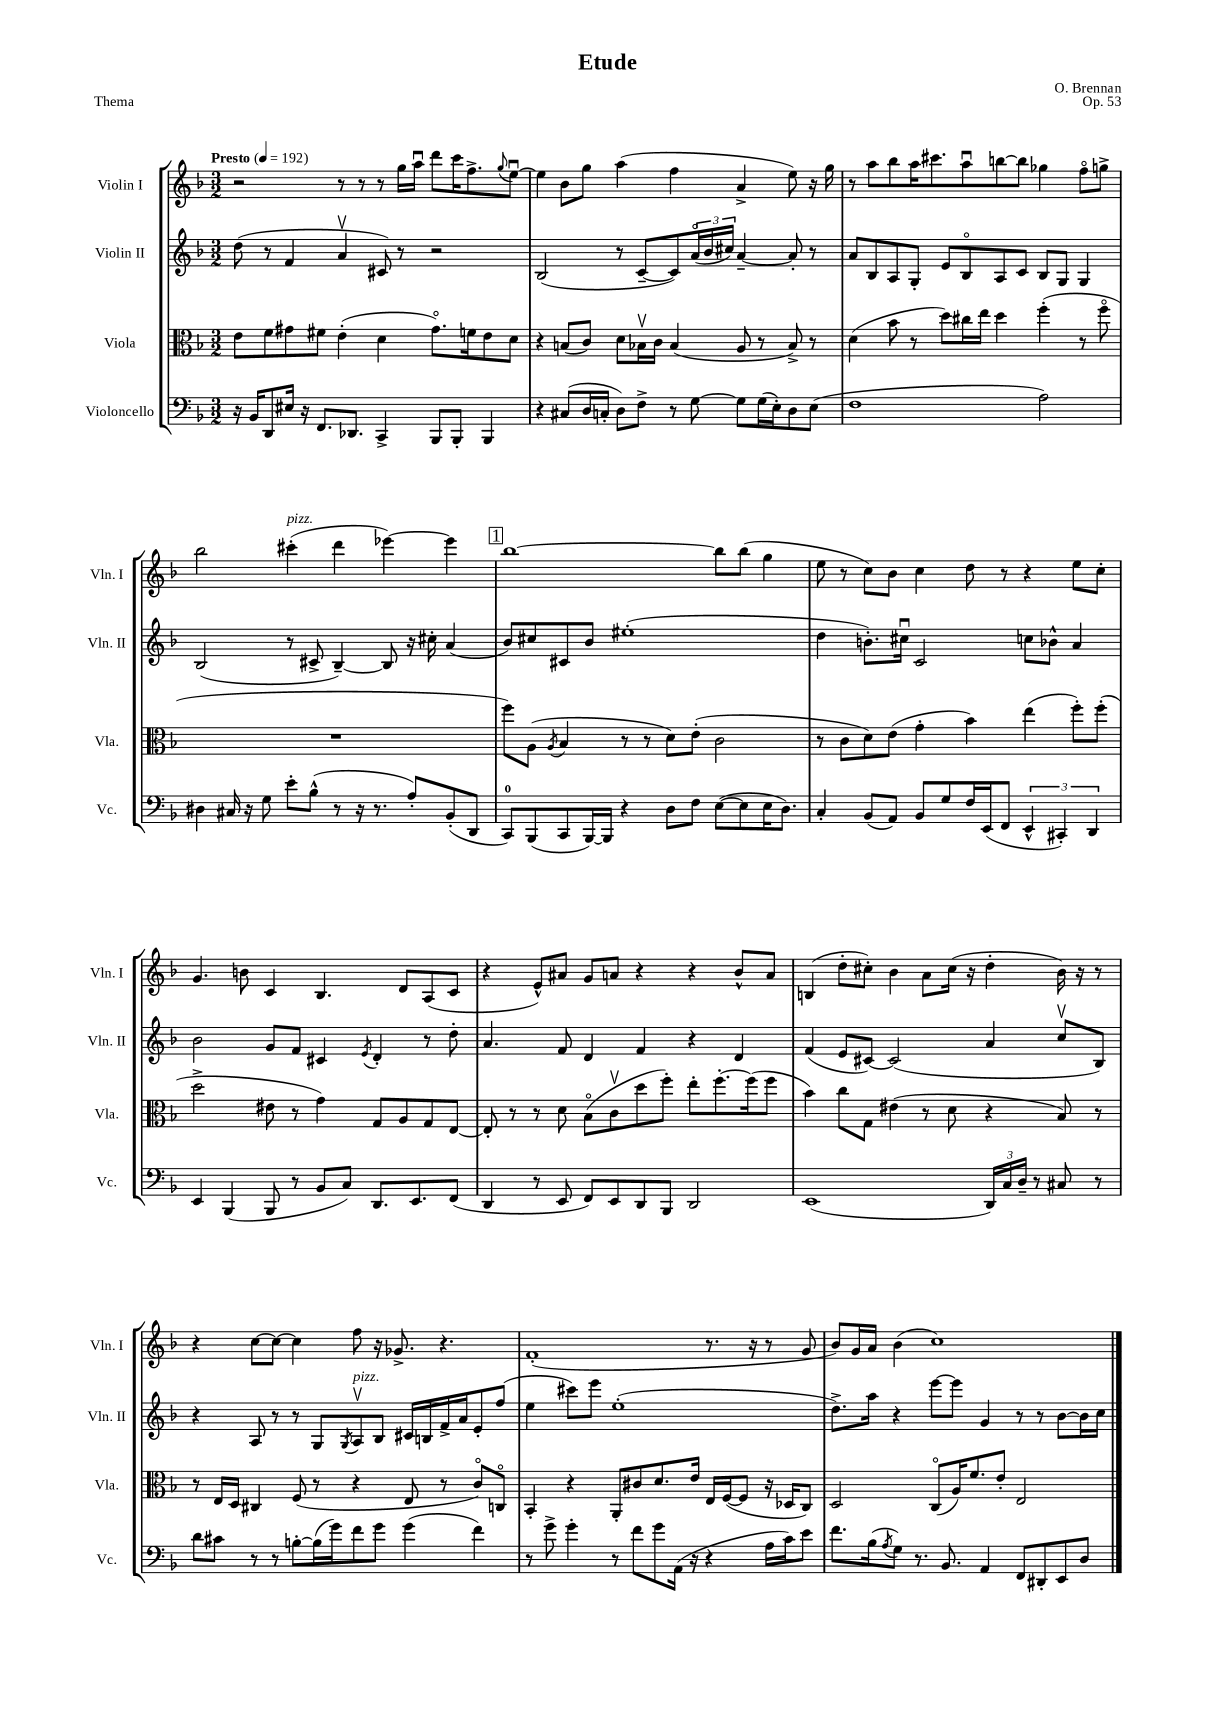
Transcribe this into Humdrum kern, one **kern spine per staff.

**kern	**kern	**kern	**kern
*staff4	*staff3	*staff2	*staff1
*clefF4	*clefC3	*clefG2	*clefG2
*k[b-]	*k[b-]	*k[b-]	*k[b-]
*M3/2	*M3/2	*M3/2	*M3/2
*MM192	*MM192	*MM192	*MM192
16r	8e	(8dd	2r
16BB-	.	.	.
8DD	8f	8r	.
16E#	8g#	4f	.
16r	.	.	.
8.FF	8f#	.	.
.	(4e'	4av	8r
8.DD-	.	.	.
.	.	.	8r
4CC^	4d	8c#)	8r
.	.	8r	16gg
.	.	.	16aau
8BBB-	8.g#o)	2r	8ddd
8BBB-'	.	.	16ccc
.	16f	.	8.ff^
4BBB-	8e	.	.
.	.	.	8qqgg
.	8d	.	[8eeu
=	=	=	=
4r	4r	(2B-	4ee]
(8C#	(8B	.	8b-
16D	8c)	.	8gg
16C'	.	.	.
8D)	8d	8r	(4aa
8F^	16B-v	[8c~	.
.	16c	.	.
8r	(4B-	8c])	4ff
[8G	.	(24ao	.
.	.	24b-	.
.	.	24cc#)	.
8G]	8A	[4a~	4a^
(16G	8r	.	.
16E')	.	.	.
8D	8B-^)	8a']	8ee)
(8E	8r	8r	16r
.	.	.	16gg
=	=	=	=
1F	(4d	8a	8r
.	.	8B-	8aa
.	8b-	8A	8bb-
.	8r	8G'	16aa
.	.	.	8.ccc#
.	8dd)	8e	.
.	16cc#	8B-o	8aau
.	16ee	.	.
.	4dd	8A	[8bb
.	.	8c	8bb]
2A)	(4ff'	8B-	4gg-
.	.	8G	.
.	8r	4G	8ffo
.	8ffo	.	8gg^
=	=	=	=
4D#	1.r	(2B-	2bb-
16C#	.	.	.
16r	.	.	.
8G	.	.	.
8e'	.	8r	(4ccc#'
(8B-^^	.	8c#^	.
8r	.	[4B-~)	4ddd
16r	.	.	.
8.r	.	.	.
.	.	8B-]	[4eee-)
8A')	.	16r	.
.	.	16cc#'	.
(8BB-'	.	(4a	4eee-]
8DD	.	.	.
=	=	=	=
8CC)	8ff)	8b-)	[1bb-
(8BBB-	(8A	8cc#	.
.	8qA	.	.
8CC	4B-	8c#	.
[16BBB-)	.	8b-	.
16BBB-]	.	.	.
4r	8r	(1ee#'	.
.	8r	.	.
8D	8d)	.	.
8F	(8e'	.	.
([8E	2c	.	8bb-]
8E]	.	.	(8bb-
16E	.	.	4gg
8.D)	.	.	.
=	=	=	=
4C'	8r	4dd	8ee
.	8c	.	8r
(8BB-	8d)	8.b')	8cc)
8AA)	(8e	.	8b-
.	.	16cc#u	.
8BB-	4g'	2c	4cc
8G	.	.	.
16F	4b-)	.	8dd
(16EE	.	.	.
8FF	.	.	8r
6EE^^	(4ee	8cc	4r
.	.	8b-^^	.
6CC#')	.	.	.
.	8ff')	4a	8ee
6DD	.	.	.
.	(8ff'	.	8cc'
=	=	=	=
4EE	2dd^	2b-	4.g
(4BBB-	.	.	.
.	.	.	8b
8BBB-	8e#	8g	4c
8r	8r	8f	.
8BB-	4g)	4c#	4.B-
8C)	.	.	.
.	.	8qe	.
8.DD	8G	4d'	.
.	8A	.	8d
8.EE	.	.	.
.	8G	8r	(8A
(8FF	[8E	8dd'	8c
=	=	=	=
4DD	8E']	4.a	4r
.	8r	.	.
8r	8r	.	8e^^)
8EE	8d	8f	8a#
8FF)	(8B-o	4d	8g
8EE	8cv	.	8a
8DD	8dd	4f	4r
8BBB-	8ff')	.	.
2DD	8ee'	4r	4r
.	[8.ff'	.	.
.	.	4d	8b-^^
.	(16ff]	.	.
.	8ff	.	8a
=	=	=	=
(1EE	4b-)	(4f	(4B
.	8cc	8e	8dd'
.	8G	[8c#)	8cc#')
.	(4e#	(2c#]	4b-
.	8r	.	8a
.	8d	.	(16cc#
.	.	.	16r
24DD)	4r	4a	4dd'
24C	.	.	.
24D~	.	.	.
8r	.	.	.
8C#	8B-)	8ccv	16b-)
.	.	.	16r
8r	8r	8B-)	8r
=	=	=	=
8d	8r	4r	4r
8c#	16E	.	.
.	16D	.	.
8r	4C#	8A	[8cc
8r	.	8r	8cc_
[8B'	(8F	8r	4cc]
(16B]	8r	8G	.
16g)	.	.	.
.	.	8qG	.
8f	4r	8Av	8ff
8g	.	8B-	16r
.	.	.	8.g-^
(4g	8E	16c#	.
.	.	16B	.
.	8r	16f^	4.r
.	.	16a	.
4f)	8co)	8e'	.
.	8Co	(8ff	.
=	=	=	=
8r	4BB-'	4ee	(1f'
8g^	.	.	.
4g'	4r	8ccc#)	.
.	.	8eee	.
8r	8AA'	(1ee'	.
8f	8c#	.	.
8g	8.d	.	.
(16AA	.	.	.
16r	16e	.	.
4r	16E	.	8.r
.	([16F	.	.
.	8F]	.	.
.	.	.	16r
16A	16r	.	8r
16c)	16D-	.	.
8e	8C)	.	8g
=	=	=	=
8.f	2D	8.dd^)	8b-)
.	.	.	16g
(16B-	.	16aa	16a
8qA	.	.	.
8G)	.	4r	(4b-
8.r	.	.	.
.	(8Co	[8eee	1cc)
8.BB-	.	.	.
.	16A)	8eee]	.
.	8.f	.	.
4AA	.	4g	.
.	8e'	.	.
8FF	2E	8r	.
8DD#'	.	8r	.
8EE	.	[8b-	.
8D	.	16b-]	.
.	.	16cc	.
==	==	==	==
*-	*-	*-	*-
